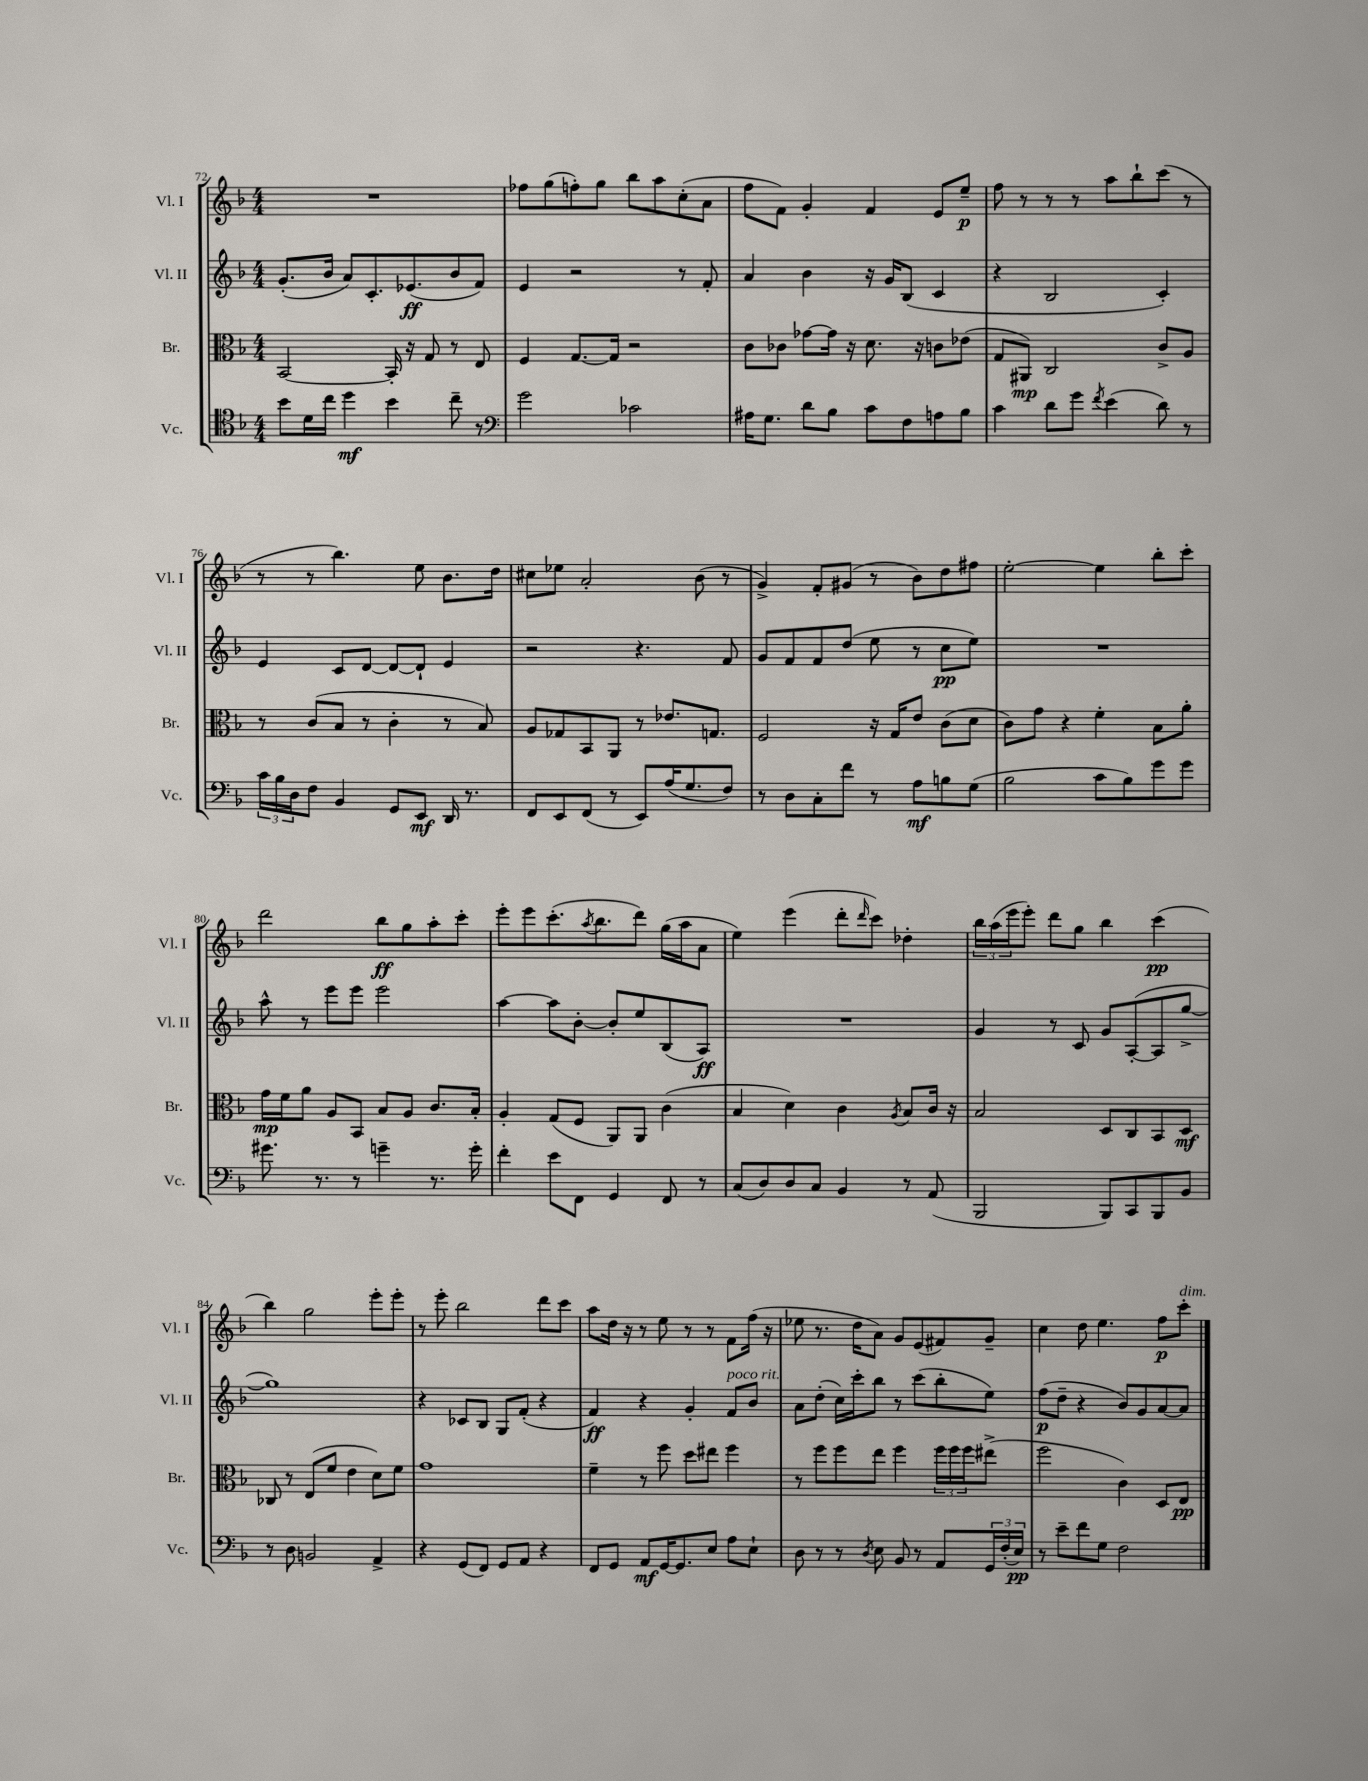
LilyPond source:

<<
\new StaffGroup <<
\new Staff = "s0" \with { instrumentName = "Vl. I" shortInstrumentName = "Vl. I" } {
    \clef treble \key f \major \numericTimeSignature \time 4/4
    R1 |
    fes''8 g''8( f''8-.) g''8 bes''8 a''8 c''8-.( a'8 |
    f''8 f'8) g'4-. f'4 e'8 e''8--\p |
    f''8 r8 r8 r8 a''8 bes''8-! c'''8( r8 |
    r8 r8 bes''4.) e''8 bes'8. d''16 |
    cis''8 ees''8 a'2-. bes'8( r8 |
    g'4->) f'8-. gis'8( r8 bes'8) d''8 fis''8 |
    e''2~-. e''4 bes''8-. c'''8-. |
    d'''2 bes''8\ff g''8 a''8-. c'''8-. |
    e'''8-. e'''8 c'''8.-.( \acciaccatura { a''8 } bes''8. d'''8) g''16( a''16 a'8 |
    e''4) e'''4( d'''8-. \grace { d'''16 } c'''8) des''4-. |
    \tuplet 3/2 { bes''16 a''16( e'''16 } e'''8-.) d'''8 g''8 bes''4 c'''4\pp( |
    bes''4) g''2 e'''8-. e'''8-. |
    r8 e'''8-. bes''2 d'''8 c'''8 |
    a''8 d''16 r16 r8 e''8 r8 r8 f'8 f''16( r16 |
    ees''8 r8. d''16 a'8) g'8 e'8( fis'8) g'8-- |
    c''4 d''8 e''4. f''8\p c'''8-.^\markup { \italic "dim." } \bar "|." |
}
\new Staff = "s1" \with { instrumentName = "Vl. II" shortInstrumentName = "Vl. II" } {
    \clef treble \key f \major \numericTimeSignature \time 4/4
    g'8.-.( bes'16 a'8) c'8.-. ees'8.\ff( bes'8 f'8) |
    e'4 r2 r8 f'8-. |
    a'4 bes'4 r16 g'16 bes8( c'4 |
    r4 bes2 c'4-.) |
    e'4 c'8 d'8~ d'8~ d'8-! e'4 |
    r2 r4. f'8 |
    g'8 f'8 f'8 d''8( e''8 r8 c''8\pp e''8) |
    R1 |
    a''8-^ r8 e'''8 e'''8 e'''2 |
    a''4~ a''8 bes'8~-. bes'8-. e''8 bes8( a8\ff) |
    R1 |
    g'4 r8 c'8 g'8 a8~-.( a8 g''8~-> |
    g''1) |
    r4 ces'8 bes8 g8 f'8-.( r4 |
    f'4\ff) r4 g'4-. f'8^\markup { \italic "poco rit." } bes'8 |
    a'8 d''8-.( c''16) c'''16-. bes''8 r8 c'''8( bes''8-. e''8) |
    f''8\p( d''8-- r4 bes'8) g'8 a'8~ a'8 \bar "|." |
}
\new Staff = "s2" \with { instrumentName = "Br." shortInstrumentName = "Br." } {
    \clef alto \key f \major \numericTimeSignature \time 4/4
    bes,2~ bes,16-. r16 g8 r8 e8 |
    f4 g8.~ g16 r2 |
    c'8 ces'8 ges'8~ ges'16 r16 d'8. r16 c'8 ees'8( |
    g8 ais,8\mp) c2 c'8-> a8 |
    r8 c'8( bes8 r8 c'4-. r8 bes8) |
    a8 ges8 bes,8 a,8 r8 ees'8. g8. |
    f2 r16 g16 e'8 c'8( d'8 |
    c'8) g'8 r4 f'4-. bes8 a'8-. |
    g'16\mp f'16 a'8 a8 bes,8 bes8 a8 c'8. bes16-. |
    a4-. g8( f8 a,8) a,8 c'4( |
    bes4 d'4) c'4 \acciaccatura { a8 } bes8 c'16 r16 |
    bes2 d8 c8 bes,8 d8\mf |
    ces8 r8 e8( f'8 e'4 d'8) f'8 |
    g'1 |
    f'4-- r8 f''8 d''8 eis''8 f''4 |
    r8 f''8 f''8 e''8 f''4 \tuplet 3/2 { f''16 f''16 f''16 } eis''8->( |
    f''2 c'4) d8 e8\pp \bar "|." |
}
\new Staff = "s3" \with { instrumentName = "Vc." shortInstrumentName = "Vc." } {
    \clef tenor \key f \major \numericTimeSignature \time 4/4
    bes'8 d'16 c''16 d''4\mf bes'4 c''8-- r8 |
    \clef bass g'2 ces'2 |
    ais16 g8. d'8 bes8 c'8 f8 a8 bes8 |
    c'4 d'8 g'8 \acciaccatura { f'8 } e'4( d'8) r8 |
    \tuplet 3/2 { c'16 bes16 d16 } f8 bes,4 g,8 e,8\mf d,16 r8. |
    f,8 e,8 f,8( r8 e,8) a16( g8. f8) |
    r8 d8 c8-. f'8 r8 a8\mf b8 g8( |
    bes2 c'8 bes8) g'8 g'8 |
    gis'8. r8. r8 g'4-- r8. g'16-. |
    f'4-. e'8 f,8 g,4 f,8 r8 |
    c8( d8) d8 c8 bes,4 r8 a,8( |
    bes,,2 bes,,8) c,8 bes,,8 bes,8 |
    r8 d8 b,2 a,4-> |
    r4 g,8( f,8) g,8 a,8 r4 |
    f,8 g,8 a,8\mf g,16~ g,8. e8 a8 e8-! |
    d8 r8 r8 \acciaccatura { d8 } e8 bes,8 r8 a,8 \tuplet 3/2 { g,16 f16-.( e16\pp) } |
    r8 e'8-- f'8 g8 f2 \bar "|." |
}
>>
>>
\layout { \context { \Score currentBarNumber = #72 } }
